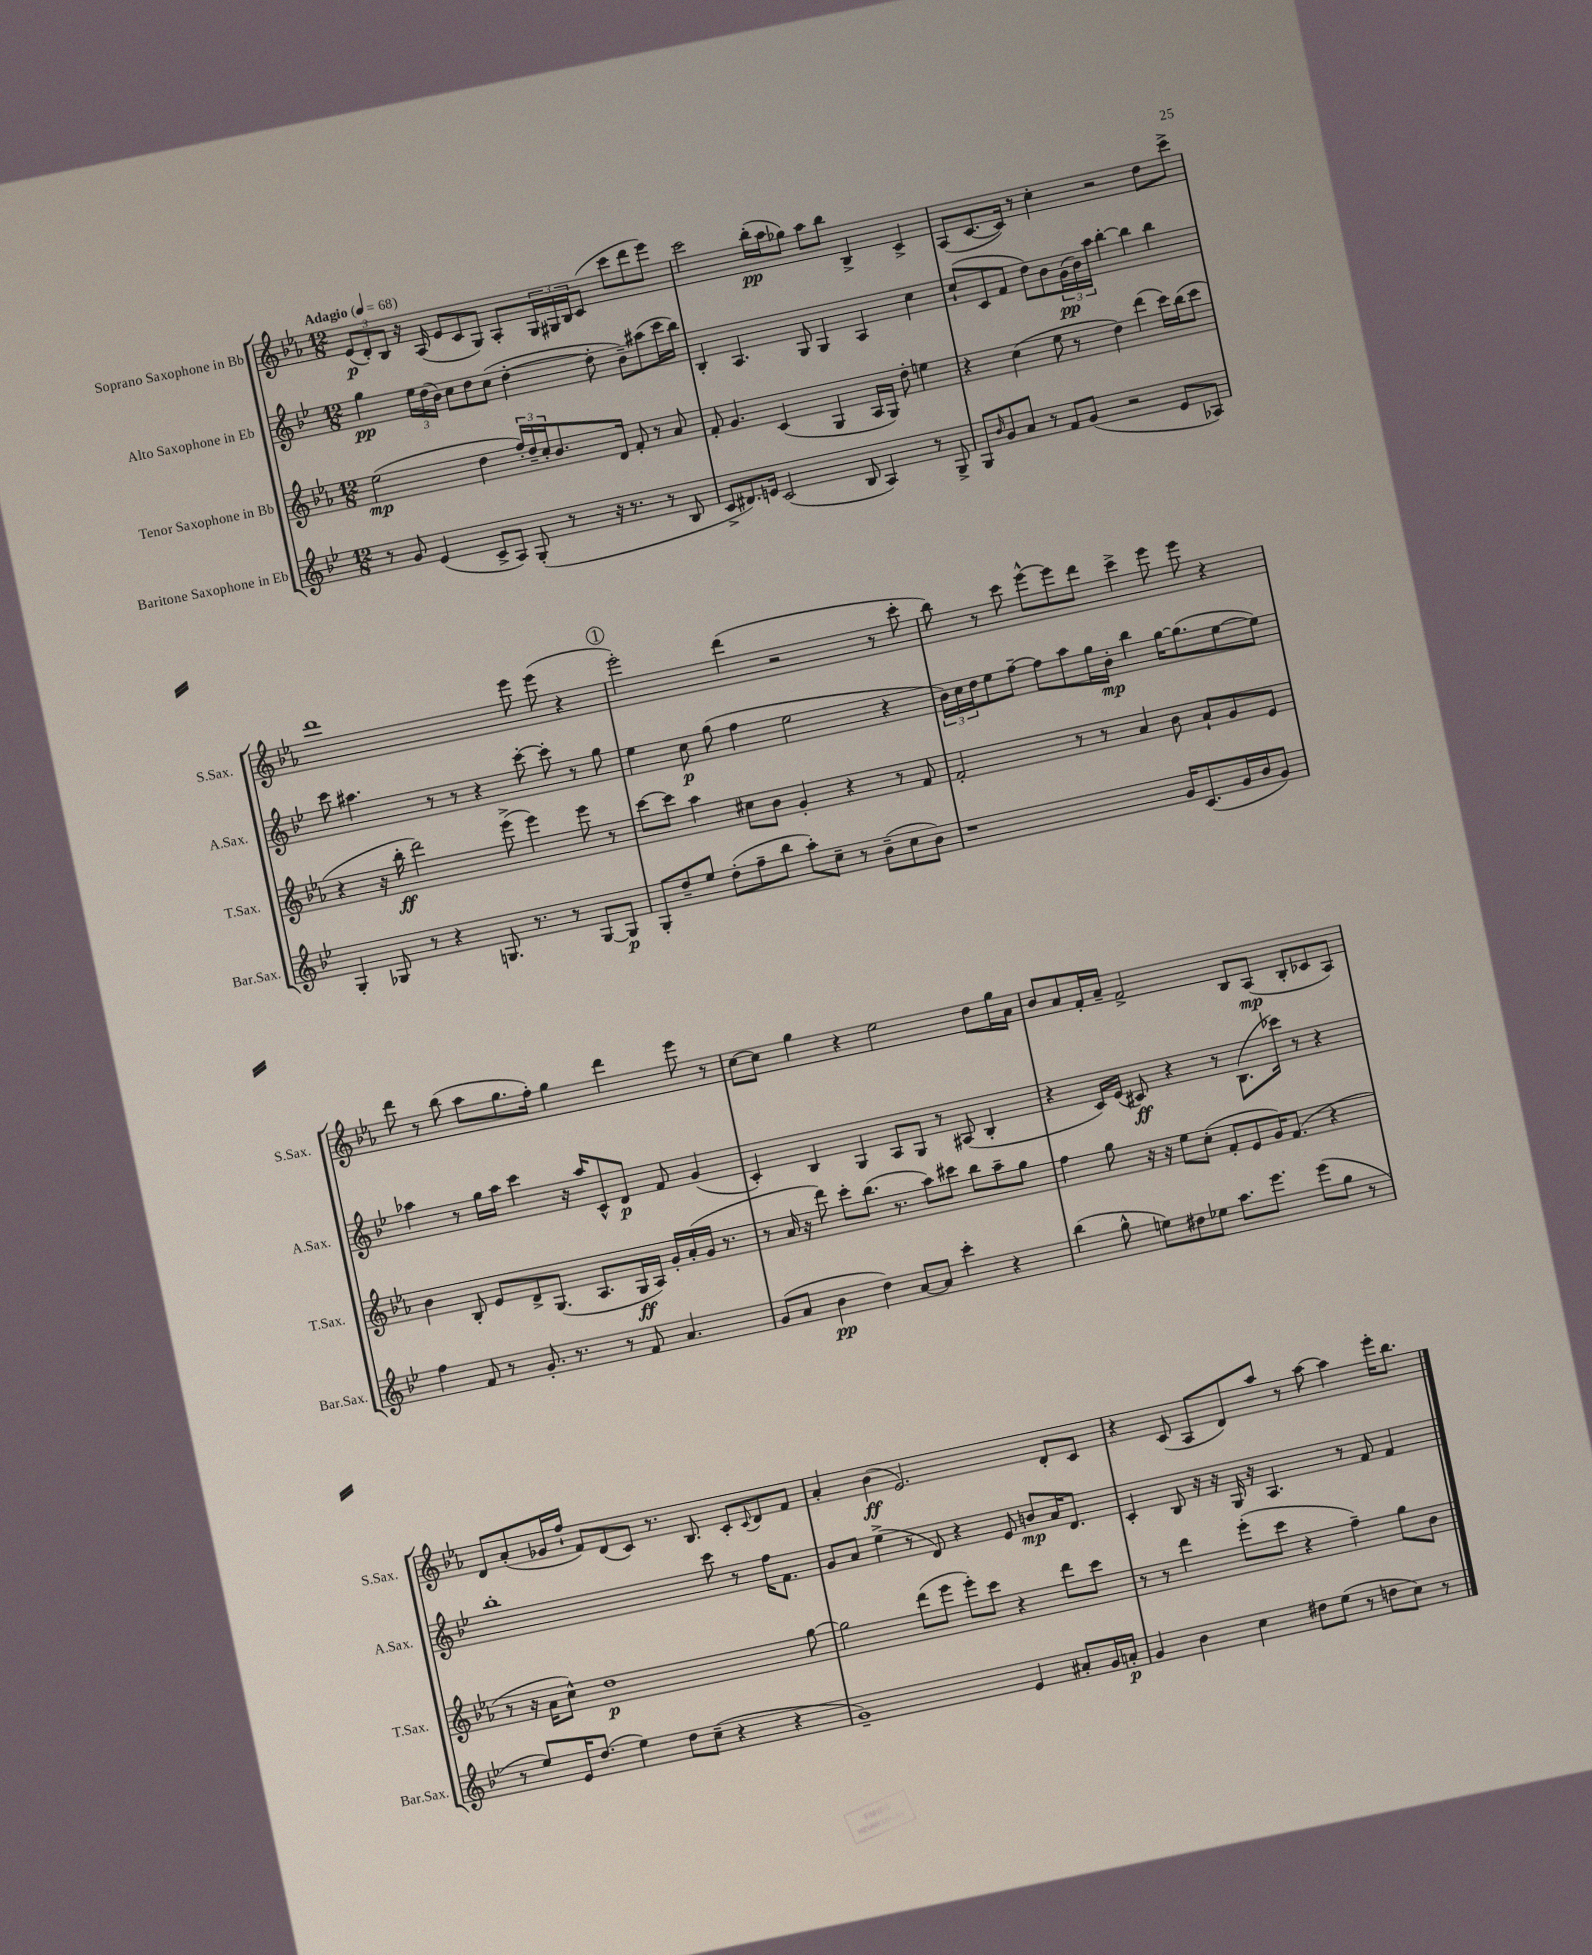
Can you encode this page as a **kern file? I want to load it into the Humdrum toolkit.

**kern	**kern	**kern	**kern
*staff4	*staff3	*staff2	*staff1
*clefG2	*clefG2	*clefG2	*clefG2
*k[b-e-]	*k[b-e-a-]	*k[b-e-]	*k[b-e-a-]
*M12/8	*M12/8	*M12/8	*M12/8
*MM68	*MM68	*MM68	*MM68
8r	(2ee-	4gg	(12e-
.	.	.	12d')
8g	.	.	.
.	.	.	12B-
(4e-	.	24ee-	16r
.	.	(24dd	.
.	.	.	(16A-
.	.	24b-)	.
.	.	8cc	8e-
8c^	4dd	8dd	8c
8A)	.	(8cc	8G)
(8G'	24ff')	[4dd'	8A-'
.	24dd~	.	.
.	24cc'	.	.
8r	8.b-	.	24G
.	.	.	24G#
.	.	.	24B-
16r	.	8dd']	(8c
8.r	16d	.	.
.	8f'	8b-~)	8ccc
8r	8r	(8aa#	8ddd
8B-	8a-	16ccc	8eee-)
.	.	16bb-)	.
=	=	=	=
8c^	8f'	4B-'	2ccc
8.d#)	4.g	.	.
.	.	4.A	.
16e	.	.	.
(2c	.	.	.
.	(4c	.	(16bb-'
.	.	.	16aa-
.	.	8G	8gg-)
.	4G	4G	8aa-
8B-	.	.	8bb-
4A)	16A-	4A	4B-^
.	16G)	.	.
.	8dd'	.	.
8r	4ee	4cc	4c^
8G^	.	.	.
=	=	=	=
8G	4r	(8cc`	(8A-
16qqb-	.	.	.
8g	.	8c	[8.c
8a	(4cc	8f	.
.	.	.	16c])
8r	.	8dd)	8r
8f	8ee-	8b-	4cc'
(8g	8r	(24g	.
.	.	24b-)	.
.	.	24aa	.
2r	4dd)	[4bb-'	2r
.	(4ddd	4bb-]	.
8e-	16ccc)	4bb-	8dd
.	(16bb-	.	.
8A-)	8ccc	.	8ccc^
=	=	=	=
4G'	4r	8ccc	1ddd
.	.	4.aa#	.
8G-	16r	.	.
.	16bb-'	.	.
8r	2ddd)	.	.
4r	.	8r	.
.	.	8r	.
8.G	.	4r	.
.	(8eee-^	.	.
8.r	.	.	.
.	4eee-)	[8ccc'	8eee-
8r	.	8ccc']	(8eee-
[8G	8eee-	8r	4r
8G]	8r	8gg	.
=	=	=	=
8G'	[8ccc	4ee-	2eee-')
8dd~	8ccc]	.	.
8ee-	4aa-	8cc	.
(8dd'	.	(8gg	.
8ff~	8cc#	4ff	(4ddd
8bb-	8b-	.	.
8aa')	4g'	2ee-	2r
8cc~	.	.	.
8r	4r	.	.
(8b-~	.	.	.
8cc	8r	4r	8r
8b-)	8f	.	8ccc'
=	=	=	=
1r	2f'	24b-)	8bb-)
.	.	24cc	.
.	.	24dd	.
.	.	8ee-	8r
.	.	[8ff~	8ccc
.	.	8ff]	[8eee-^^
.	8r	8aa	8eee-]
.	8r	16gg	8ddd
.	.	16b-'	.
.	4a-	4bb-	4ccc^
16g	8b-	[16gg	8eee-
(8.c	.	(8.gg]	.
.	8a-`	.	8eee-
16g	8g	[8ee-	4r
16b-	.	.	.
8g)	8e-	8ee-])	.
=	=	=	=
4ff	4b-	4aa-	8ddd
.	.	.	8r
8f	8B-'	8r	(8bb-
8r	8e-	16gg	8aa-
.	.	16aa-	.
8.g'	8d^	4ccc	8.gg
.	(8.G	.	.
8.r	.	.	16ff')
.	.	16r	4gg
.	8.A-	16aa-	.
8r	.	8c^^	.
8f	16G	8d	4ddd
.	16A-)	.	.
4.a	16g'	8f	.
.	(16a-'	.	.
.	16g	(4g	8eee-
.	8.r	.	.
.	.	.	8r
=	=	=	=
(8g	8r	4c')	[8cc
8a	16a-	.	8cc]
.	16r	.	.
4b-	8ddd)	4B-	4gg
.	8ccc'	.	.
4dd)	(8.bb-	4G	4r
.	8.r	.	.
[8a	.	8A	2ee-
8a]	8aa-)	8G	.
4ccc'	8ccc#	8r	.
.	8bb-	(8A#	.
4r	8aa-~	4B-'	8dd
.	8gg	.	16gg
.	.	.	16a-
=	=	=	=
(4bb-	4ff	4r	8b-
.	.	.	8a-
8gg^^	8gg	16c)	16f'
.	.	(16e-	16a-~
8ee)	16r	8c#)	2f^
.	16r	.	.
8dd#	8ee-	4r	.
8ee-	(8cc'	.	.
8.aa	8f'	8r	.
.	8e-	(8.B-	8B-
8.eee-	.	.	.
.	16g)	.	(8A-
.	(8.f	16ccc-)	.
(8eee-	.	8r	8B-'
8gg	4r	4r	8c-
8r	.	.	8A-)
=	=	=	=
8r	8r	1bb-'	8d
8ee-)	16r	.	(8a-'
.	16a-	.	.
16e-	8cc^^)	.	16g-
(8.dd	.	.	16ff`
.	1dd	.	8f)
4ee-)	.	.	(8d
.	.	.	8c)
8dd	.	.	8.r
(8cc~	.	.	.
.	.	.	8.B-
4r	.	8ccc	.
.	.	8r	8c'
.	.	.	8qqc
4r	.	16ff	8d
.	.	8.f	.
.	[8gg	.	8f
=	=	=	=
1g~)	2gg]	8g	4a-'
.	.	8a	.
.	.	(4ee-^	(4b-
.	(8ddd	8r	2.e-)
.	8eee-	8d)	.
.	8eee-')	4r	.
.	8ccc	.	.
4e-	4r	8e-	.
.	.	8b	.
8a#'	8ddd	16a	8d'
.	.	8.d	.
16g	8ccc	.	8c
16a'	.	.	.
=	=	=	=
4g	8r	4c'	4r
.	8r	.	.
4b-	4ddd	8B-	(8c
.	.	16r	8A-
.	.	16r	.
4cc	(8eee-'	16G	8d)
.	.	16r	.
.	8ccc	4.A	8aa-
8dd#	4r	.	8r
(8ee-	.	.	[8aa-
8r	4ff~)	8r	4aa-]
8dd	.	8f	.
8cc)	8gg	4f	16eee-'
.	.	.	8.bb-
8r	8b-	.	.
==	==	==	==
*-	*-	*-	*-
